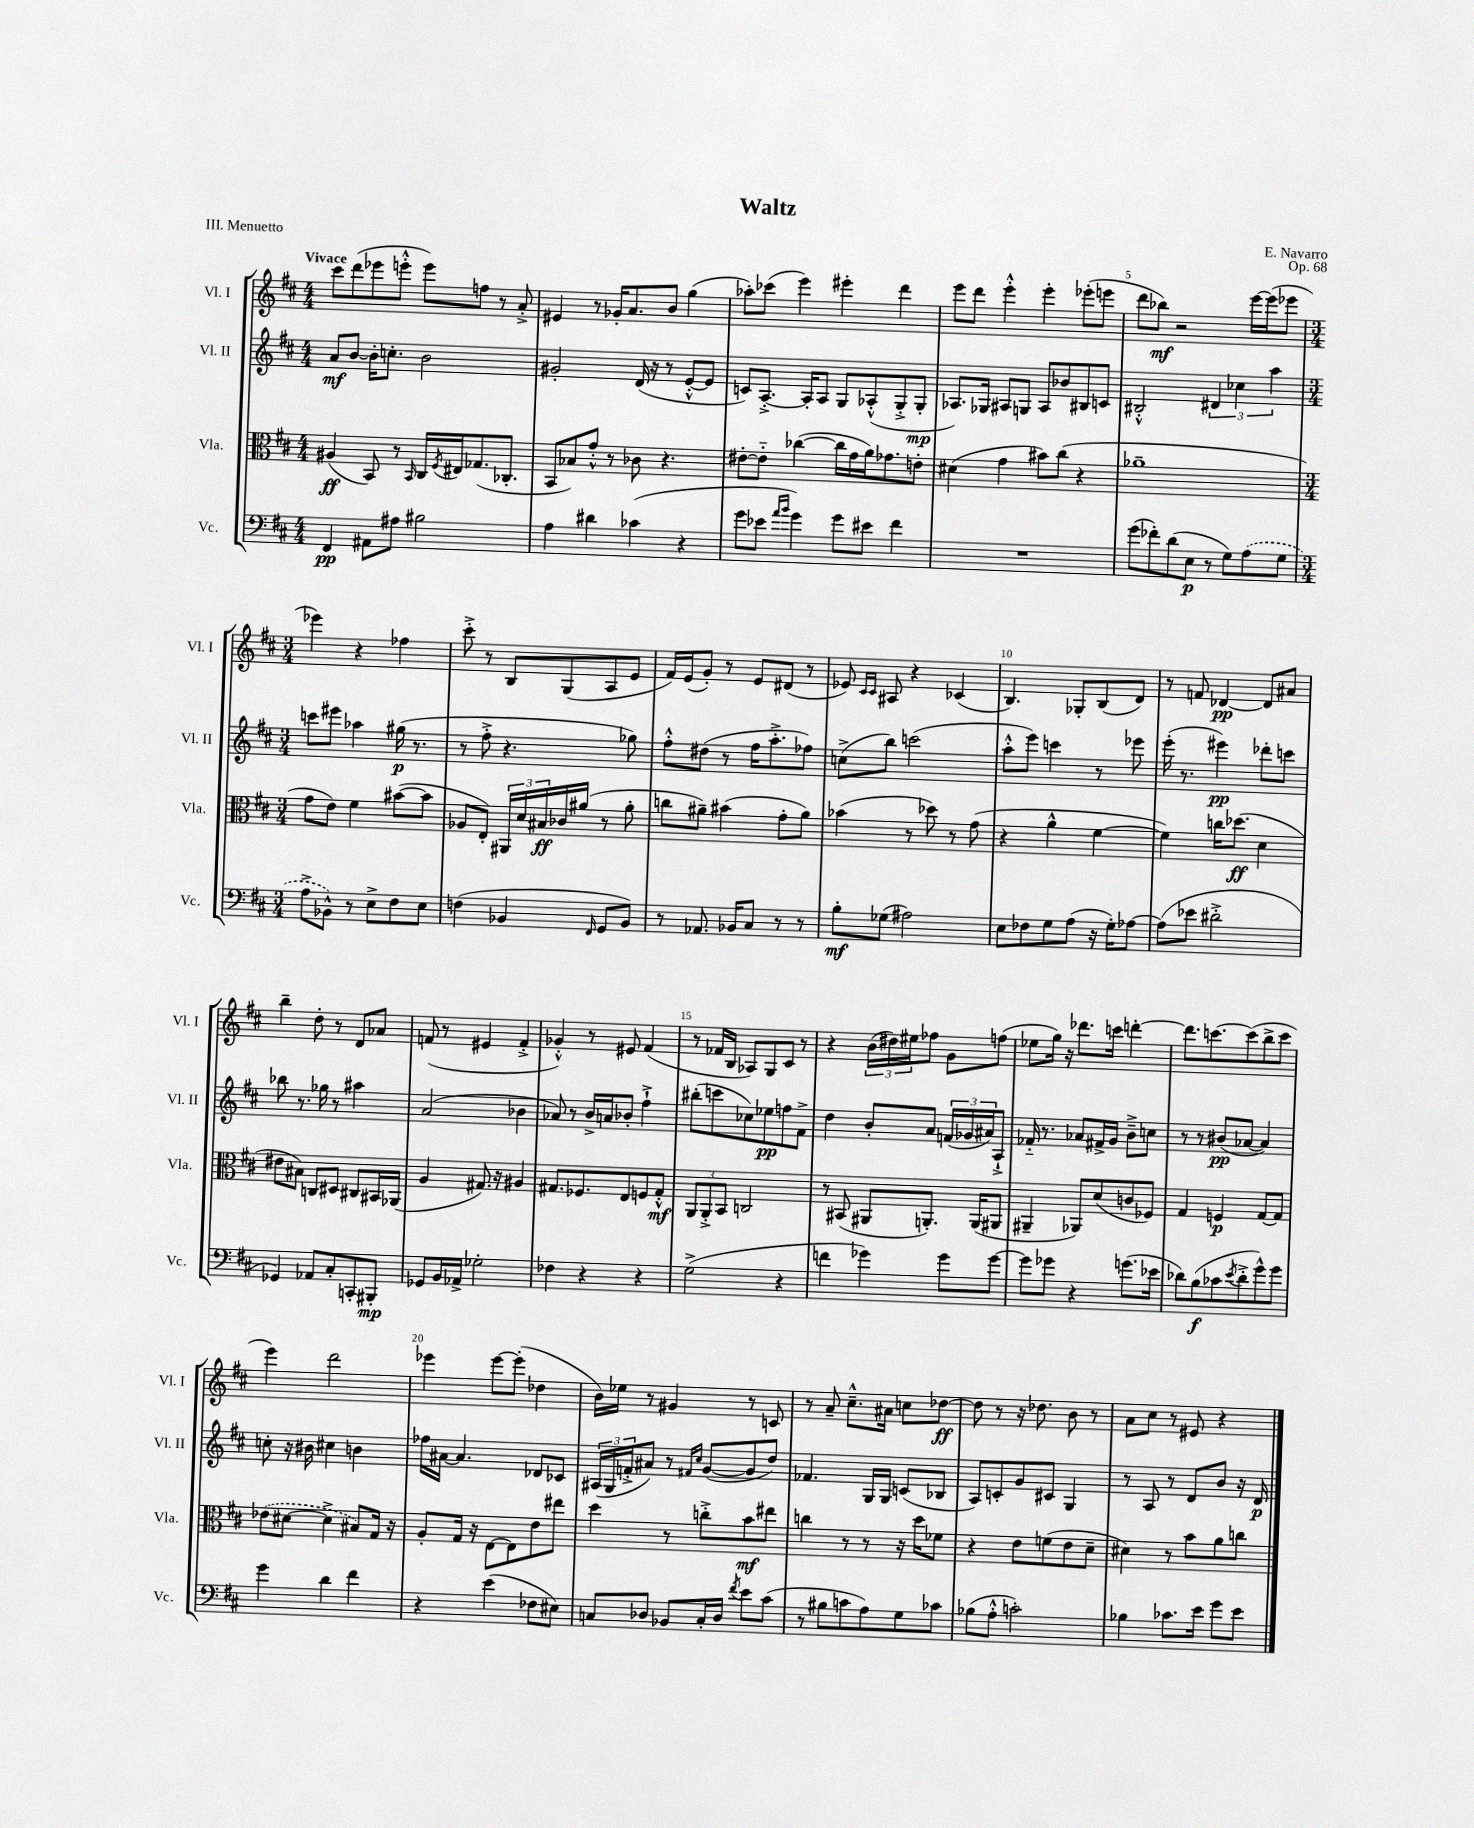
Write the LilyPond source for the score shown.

\header { title = "Waltz" composer = "E. Navarro" opus = "Op. 68" piece = "III. Menuetto" }
<<
\new StaffGroup <<
\new Staff = "s0" \with { instrumentName = "Vl. I" shortInstrumentName = "Vl. I" } {
    \clef treble \key d \major \numericTimeSignature \time 4/4 \tempo "Vivace"
    cis'''8 d'''8( ees'''8 e'''8-.-^ e'''8) f''8 r8 a'8-.-> |
    eis'4 r8 ges'16-. a'8. b'8 g''4( |
    aes''8-.) ces'''8( e'''4) eis'''4-. d'''4 |
    e'''8 d'''8 e'''4-.-^ e'''4-. ees'''8-.( e'''8 |
    d'''8 bes''8\mf) r2 e'''16~ e'''16( ees'''8 |
    \numericTimeSignature \time 3/4 ees'''4) r4 fes''4 |
    cis'''8-.-> r8 b8 g8( a8 e'8 |
    fis'16) e'16( g'8-.) r8 e'8 dis'8( r8 |
    ees'8) \grace { cis'16 cis'16 } ais8 r4 ces'4( |
    b4.) ges8-. b8( d'8) |
    r8 f'8 des'4~\pp des'8 ais'8 |
    b''4-- d''8-. r8 d'8 aes'8 |
    f'8( r8 eis'4 f'4-.-> |
    ges'4-.-^) r8 eis'8 fis'4( |
    r8 fes'16 b16 aes8) g8 cis'8 r8 |
    r4 \tuplet 3/2 { b'16( dis''16) eis''16 } fes''8 g'8 f''8( |
    ees''8 g''16) r16 des'''8. c'''16 d'''4~-. |
    d'''8. c'''8.~ c'''8( b''8-> c'''8 |
    e'''4) d'''2 |
    ees'''4 ees'''8~ ees'''8-.( des''4 |
    b'16) ees''16 r8 gis'4 r8 c'8 |
    r8 a'8-- cis''8.---^ ais'16 c''8 des''8~\ff |
    des''8 r8 r16 des''8. b'8 r8 |
    a'8 cis''8 r8 eis'8 r4 \bar "|." |
}
\new Staff = "s1" \with { instrumentName = "Vl. II" shortInstrumentName = "Vl. II" } {
    \clef treble \key d \major \numericTimeSignature \time 4/4
    a'8\mf b'8~ b'16-. c''8.-. b'2 |
    gis'2-. d'16( r16 r8 e'8~-.-^ e'8 |
    c'8) a8.~-.-> a16-. a8 g8 aes8-.-^( g8-.-> g8-.\mp |
    aes8.) ges16 ais8 g8 ais8 bes'8 bis8 c'8 |
    bis2-.-^ \tuplet 3/2 { dis'4 ces''4 a''4 } |
    \numericTimeSignature \time 3/4 c'''8 eis'''8 aes''4 gis''16\p( r8. |
    r8 fis''8-.-> r4. ges''8) |
    fis''8-.-^ dis''8( r8 fis''16 a''8.-.-> fes''8) |
    c''8->( b''8) c'''2( |
    a''8-.-^ e'''8) c'''4 r8 ees'''8 |
    e'''16-.( r8. eis'''4\pp) des'''8-. c'''8 |
    bes''8 r8. ges''16 r8 ais''4 |
    a'2( bes'4 |
    aes'8) r8 b'16-> a'16 bes'8-. fis''4-!-> |
    bis''8-.( c'''8 ces''8) ees''8\pp f''8 fis'8-> |
    d''4 b'8-. a'8 \tuplet 3/2 { f'16( ges'16 ais'16) } a8-!-> |
    fes'16-_ r8. aes'8 fis'16-> g'16 b'8---> c''8 |
    r8 r8 bis'8\pp( aes'8~ aes'4) |
    c''8-. r16 bis'16 cis''4 b'4 |
    fes''16 ais'16~ ais'4. des'8 ces'8 |
    \tuplet 3/2 { ais16( g16 f'16-.-> } ais'8) r8 \grace { fis'16 cis''16 } g'8~( g'8 d''8) |
    fes'4. g16 g16 c'8( bes8 |
    a8) c'8-. g'8 cis'8 g4 |
    r8 a8 r8 d'8 b'8 r16 d'16\p \bar "|." |
}
\new Staff = "s2" \with { instrumentName = "Vla." shortInstrumentName = "Vla." } {
    \clef alto \key d \major \numericTimeSignature \time 4/4
    ais4\ff( b,8) r8 \grace { b,16 } cis16 \acciaccatura { fis8 } eis16 ges8.( ces8.-. |
    b,8 bes8) g'8-.-^ r8 ces'8 r4. |
    eis'8~-. eis'8-_ ces''4~( ces''16 g'16 a'16) ges'8. e'8-. |
    dis'4( g'4 bis'8) cis''8( r4 |
    aes'1-- |
    \numericTimeSignature \time 3/4 g'8 e'8) fis'4 bis'8~( bis'8 |
    aes8 e8-.) \tuplet 3/2 { ais,16 d'16 bis16\ff } ces'16 ais'16( r8 ais'8-. |
    c''8 ais'8--) bis'4( g'8-. ais'8) |
    bes'4( r8 des''8) r8 g'8( |
    r4 a'4-^ fis'4~ |
    fis'4) c''16 des''8.\ff( d'4 |
    eis'8 bis8) c8 dis8 cis8 bis,16 aes,16( |
    a4 gis8.) r16 ais4 |
    gis8. fes8. e8 f8 gis8-.-^\mf |
    \tuplet 3/2 { a,8 a,8-.-> b,8 } c2 |
    r8 bis,8( ais,8 a,8.-.) a,16( ais,8 |
    ais,4-- aes,8) d'8( c'8 fes8) |
    g4 f4\p g8~ g8 |
    \once \slurDashed ees'8( dis'8~ dis'4-> bis8) g16 r16 |
    a8-. g16 r16 e8~ e8 e'8 eis''8 |
    d''4 r8 c''8-.-> b'8\mf eis''8 |
    c''4 r8 r8 r16 d''16 fes'8 |
    r4 e'8 f'8( e'8 d'8-- |
    dis'4) r8 b'8 a'8 c''8 \bar "|." |
}
\new Staff = "s3" \with { instrumentName = "Vc." shortInstrumentName = "Vc." } {
    \clef bass \key d \major \numericTimeSignature \time 4/4
    fis,4\pp ais,8 ais8 bis2 |
    a4 dis'4 ces'4( r4 |
    g'8 ees'8 \grace { a'16 b'16 } g'4) g'8 eis'8 fis'4 |
    R1 |
    g'8( fes'8-.) d'8( e8\p r8 g8) \once \slurDashed a8( g8 |
    \numericTimeSignature \time 3/4 a8-> bes,8-^) r8 e8-> fis8 e8 |
    f4( bes,4 \grace { fis,16 } g,8 bes,8) |
    r8 aes,8. bes,16 cis8 r8 r8 |
    b8-.\mf ges8( ais2) |
    e8 fes8 g8 a8( r16 g16-.) aes8~ |
    aes8( ees'8 dis'2-.-> |
    ges,4) aes,8 cis8-. c,8-. bis,,8-.\mp |
    ges,8 b,16 aes,16-> ges2-. |
    fes4 r4 r4 |
    g2->( r4 |
    f'4 ges'4) ges'8 ges'8~ |
    ges'8 ges'8 r4 g'8.( ees'16 |
    des'8) b8\f( ces'8 \acciaccatura { e'8 } des'8-.-> g'8-^) g'8 |
    g'4 d'4 fis'4 |
    r4 e'4( fes8 eis8) |
    c8 des8 bes,8 c16-. des16 \acciaccatura { fis'8 } e'8 cis'8( |
    r8 bis8 c'8 a8) g8 ces'8 |
    bes8( a8-.-^ c'2-.) |
    bes4 ces'8. e'16 g'8 e'8 \bar "|." |
}
>>
>>
\layout { \context { \Score \override BarNumber.break-visibility = ##(#f #t #t) barNumberVisibility = #(every-nth-bar-number-visible 5) } }
